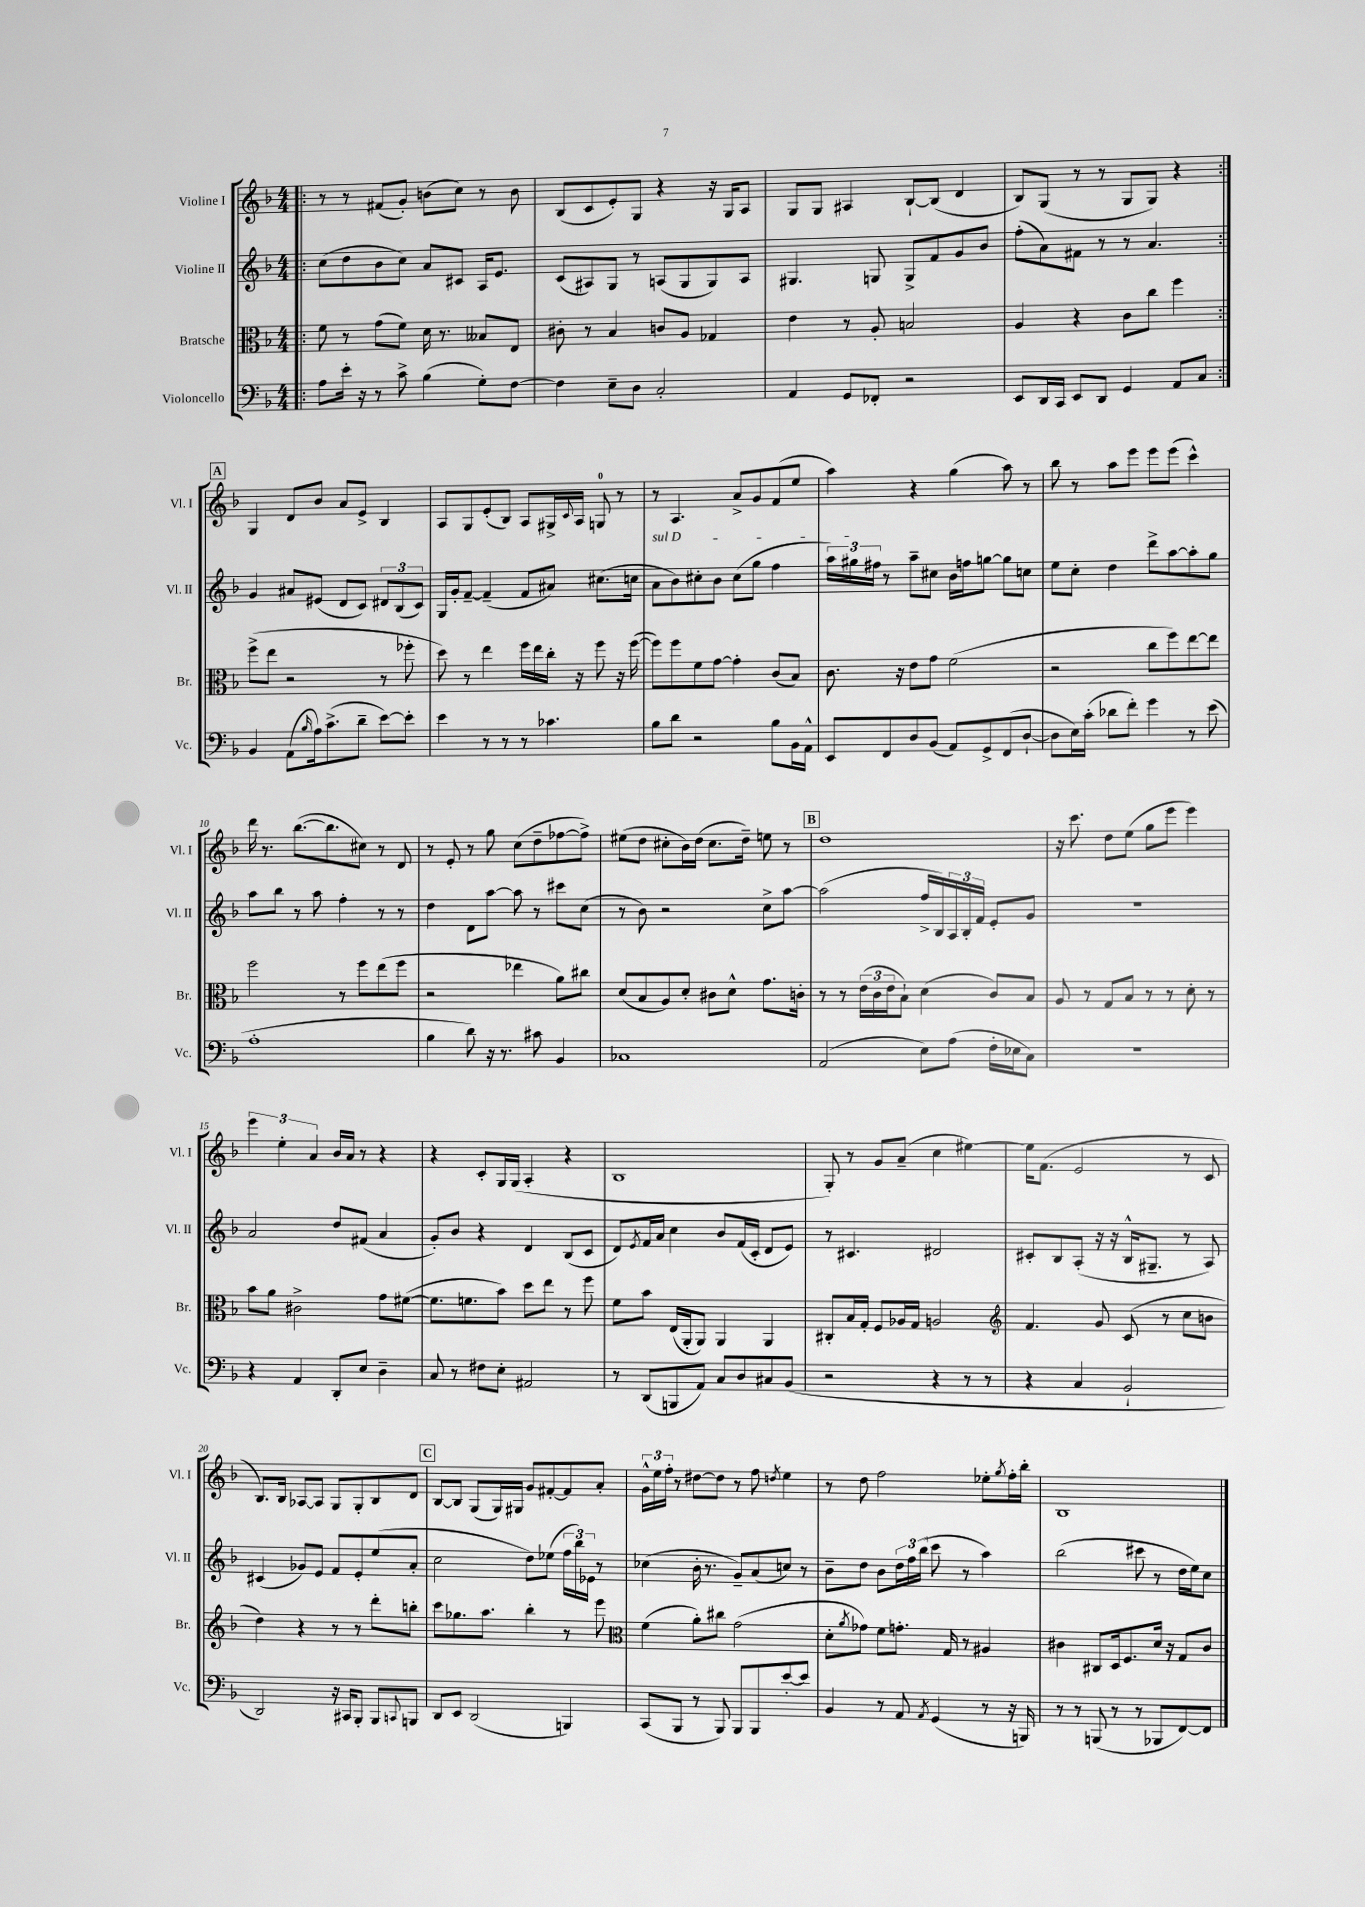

**kern	**kern	**kern	**kern
*part4	*part3	*part2	*part1
*staff4	*staff3	*staff2	*staff1
*I"Violoncello	*I"Bratsche	*I"Violine II	*I"Violine I
*I'Vc.	*I'Br.	*I'Vl. II	*I'Vl. I
*clefF4	*clefC3	*clefG2	*clefG2
*k[b-]	*k[b-]	*k[b-]	*k[b-]
*M4/4	*M4/4	*M4/4	*M4/4
=1!|:	=1!|:	=1!|:	=1!|:
8A\L	8f\	(8cc\L	8r
16e'\Jk	8r	8dd\	8r
16r	.	.	.
8r	(8g\L	8b-\	(8f#X/L
8c^\	8f\J)	8cc\J)	8g'/J)
(4B-\	16d\	8a/L	(8bn\L
.	8.r	.	.
.	.	8c#X/J	8cc\J)
8G'\L)	8B--X/L	16A/KL	8r
.	.	8.e/J	.
[8F\J	8E/J	.	8b\
=2	=2	=2	=2
4F\]	8c#X'\	(8c/L	(8B-/L
.	8r	8A#X/)	8c/
8E~\L	4B-/	8G/J	8e'/)
8D\J	.	8r	8G/J
2C'/	8cn/L	(8An/L	4r
.	8A/J	8G/	.
.	4G-X/	8G/)	16r
.	.	.	16G/KL
.	.	8A/J	8A/J
=3	=3	=3	=3
4AA/	4e\	4.G#X/	8G/L
.	.	.	8G/J
8GG/L	8r	.	4A#X/
8FF-X'/J	8A'/	8Gn/	.
2r	2Bn/	8G^/L	[8B-`/L
.	.	8f/	(8B-/J]
.	.	8g/	4d/
.	.	8b-/J	.
=4	=4	=4	=4
8EE/L	4A/	(8ff'\L	8B-/L)
16DD/L	.	8a\)	(8G/J
16CC/JJ	.	.	.
8EE/L	4r	8f#X\J	8r
8DD/J	.	8r	8r
4GG/	8c\L	8r	8G/L
.	8cc\J	4.a/	8G/J)
8AA/L	4ff\	.	4r
8C/J	.	.	.
!!LO:LB:g=z
!!LO:REH:place=s1:t=A
=5:|!	=5:|!	=5:|!	=5:|!
4BB-/	(8ff^\L	4g/	4G/
.	8ee\J	.	.
(8AA\L	2r	8a#X/L	8d/L
16qqB-/	.	.	.
16A\k)	.	(8e#X/J	8b-/J
(8.c^\	.	.	.
.	.	8d/L	8a/L
8d~\J	.	8c/J)	8e^/J
[8e\L)	8r	12d#X/L	4B-/
.	.	(12B-/	.
8e'\J]	8ff-X'\	.	.
.	.	12c/J)	.
=6	=6	=6	=6
4e\	8dd\)	16G/LL	8A/L
.	.	16g'/J	.
.	8r	[8f~/J	8G/
8r	4ee\	(4f~/]	(8e'/
8r	.	.	8B-/J)
8r	16ff\LL	8f/L	8A/L
.	16ee\	.	.
4.c-X\	16cc'\JJ	8a#X/J)	16G#X^/L
.	.	.	8qqc/
.	16r	.	16A/JJ
.	8ff\	(8.cc#X\L	8Gn/
.	16r	.	8r
.	([16ff\	16ccn\Jk	.
=7	=7	=7	=7
!	!	!LO:TX:a:i:t=sul D	!
8B-\L	8ff\L])	8a\L	8r
8d\J	8ff\	8b-\)	4.A/
2r	8f\	8cc#X'\	.
.	[8g\J	8b-\J	.
.	4g'\]	(8cc#\L	8a^/L
.	.	8gg\J	8g/
8B-\L	(8c/L	4ff\	(8f/
16BB-\L	8B-/J)	.	8ee/J
16AA^^\JJ	.	.	.
=8	=8	=8	=8
8EE/L	8.c\	24aa\LL)	4aa\)
.	.	24gg#X\	.
.	.	24ff#X\JJ	.
8FF/	.	8r	.
.	16r	.	.
8D/	8e\L	8aa~\L	4r
(8BB-/J	8g\J	8cc#X\J	.
8AA/L)	(2f\	16b-\LL	(4gg\
.	.	16ffn\J	.
8GG^/	.	[8ggn\J	.
(8FF/	.	8gg\L]	8aa\)
[8D`/J	.	8ccn\J	8r
=9	=9	=9	=9
8D\L]	2r	8ee\L	8bb-\
16E\L)	.	8cc'\J	8r
(16c'\JJ	.	.	.
8d-X\L	.	4dd\	8aa\L
8f'\J)	.	.	8eee\J
4g\	8cc\L	8ddd^\L	8eee\L
.	8ff\)	[8aa\	(8eee\J
8r	[8ee\	8aa'\]	4ccc^^\)
(8e\	8ee\J]	8gg\J	.
!!LO:LB:g=z
=10	=10	=10	=10
1A'	2ff\	8aa\L	16ddd\
.	.	.	8.r
.	.	8bb-\J	.
.	.	8r	([8.bb-\L
.	.	8aa\	.
.	.	.	8.bb-\]
.	8r	4ff'\	.
.	8ff\L	.	8cc#X\J)
.	(8ee\	8r	8r
.	8ff\J	8r	8d/
=11	=11	=11	=11
4B-\	2r	4dd\	8r
.	.	.	8e'/
8d\)	.	8d\L	8r
16r	.	[8aa\J	8gg\
8.r	.	.	.
.	4ee-X\	8aa\]	(8cc\L
8c#X\	.	8r	8dd~\
4BB-/	8a\L)	8ccc#X\L	[8ff-X\
.	8cc#X\J	(8cc\J	8ff-^\J])
=12	=12	=12	=12
1C-X	(8d/L	8r	(8ee#X\L
.	8B-/	8b-\)	8dd\J
.	8A/)	2r	8cc#X'\L
.	8d'/J	.	16b-\L)
.	.	.	(16dd\JJ
.	8c#X\L	.	8.cc#\L
.	8d^^\J	.	.
.	.	.	16dd~\Jk)
.	8.g\L	8cc^\L	8een\
.	.	[8aa\J	8r
.	16cn'\Jk	.	.
!!LO:REH:place=s1:t=B
=13	=13	=13	=13
(2AA/	8r	(2aa\]	1dd
.	8r	.	.
.	(24e\LL	.	.
.	24c\	.	.
.	24e\J	.	.
.	8B-`\J)	.	.
8E\L)	(4d\	16ff^/LL	.
.	.	16B-/)	.
(8A\J	.	24A/	.
.	.	24B-'/	.
.	.	24f/JJ	.
16F'\LL	8c/L)	8e'/L	.
16E-X\J	.	.	.
8C\J)	8B-/J	8g/J	.
=14	=14	=14	=14
1r	8A/	1r	16r
.	.	.	8.ccc\
.	8r	.	.
.	8G/L	.	8dd\L
.	8B-/J	.	(8ee\J
.	8r	.	8gg\L
.	8r	.	8eee\J
.	8d'\	.	4eee\)
.	8r	.	.
!!LO:LB:g=z
=15	=15	=15	=15
4r	8b-\L	2a/	6eee\
.	8a\J	.	.
.	.	.	6ee'\
4AA/	2c#X^\	.	.
.	.	.	6a/
8DD'/L	.	8dd/L	16b-/LL
.	.	.	16a/JJ
8E/J	.	(8f#X/J	8r
4D~\	8g\L	4a/	4r
.	([8f#X\J	.	.
=16	=16	=16	=16
8C/	8.f#\L]	8g'/L)	4r
8r	.	8b-/J	.
.	8.fn\	.	.
8F#X\L	.	4r	8c'/L
8E'\J	8b-\J)	.	16G/L
.	.	.	(16G/JJ
2AA#X/	8dd\L	4d/	4A'/
.	8ee\J	.	.
.	8r	(8B-/L	4r
.	8ff\	8c/J	.
=17	=17	=17	=17
8r	8f\L	8d/L)	1B-
.	.	8qe/	.
(8DD/L	8b-\J	16f/L	.
.	.	16a/JJ	.
8BBBn/	(16E/LL	4cc\	.
.	16AA'/J	.	.
8AA/J)	8AA/J)	.	.
8C/L	4AA/	8b-/L	.
8D/	.	(16f/L	.
.	.	16c'/JJ	.
8C#X/	4AA/	8d/L	.
(8BB-/J	.	8e/J)	.
=18	=18	=18	=18
2r	8C#X'/L	8r	8G'/)
.	16B-/L	4.c#X/	8r
.	16G'/JJ	.	.
.	8F/L	.	8g/L
.	16A-X/L	.	(8a~/J
.	16G/JJ	.	.
4r	2An/	2d#X/	4cc\
8r	.	.	[4ee#X\)
8r	.	.	.
=19	=19	=19	=19
*	*clefG2	*	*
4r	4.f/	8c#X'/L	16ee#\KL]
.	.	.	(8.f\J
.	.	8B-/	.
4C/	.	(8A'/J	2e/
.	8g/	16r	.
.	.	16r	.
2BB-`/	(8c/	16B-^^/KL	.
.	.	8.G#X~/J	.
.	8r	.	.
.	8cc\L	8r	8r
.	8bn\J	8A/)	8c/
!!LO:LB:g=z
=20	=20	=20	=20
2DD/)	4dd\)	(4c#X/	8.B-/L)
.	.	.	16B-/Jk
.	4r	8g-X/L)	[8A-X/L
.	.	8e/J	8A-/J]
16r	8r	8f/L	8G/L
16CC#X/KL	.	.	.
8BBB-'/J	8r	8e'/	8G'/
8BBB-/L	8ddd'\L	(8ee/	8B-/
8qqCCn/	.	.	.
8BBBn/J	8bbn'\J	8a'/J	8d/J
!!LO:REH:place=s1:t=C
=21	=21	=21	=21
8DD/L	8ccc\L	2cc\	[8B-/L
8EE/J	8.gg-X\	.	8B-/J]
(2DD/	.	.	(8G/L
.	8.aa\J	.	.
.	.	.	16G/L)
.	.	.	16G#X/JJ
.	4bb-'\	8dd\L)	8g/L
.	.	(8ee-X\J	[8f#X'/
4BBBn/)	8r	24ff\LL	8f#/]
.	.	24bb-\)	.
.	.	24e-X\JJ	.
.	8eee\	8r	8a'/J
=22	=22	=22	=22
*	*clefC3	*	*
(8CC/L	(4f\	(4cc-X\	24g^^\LL
.	.	.	24ee\
.	.	.	24ff'\JJ
8BBB-/J	.	.	8r
8r	8a'\L)	16b-'\	[8dd#X\L
.	.	8.r	.
8BBB-/)	8cc#X\J	.	8dd#\J]
8BBB-/L	(2g\	8g~/L)	8r
8BBB-/	.	(8a/	8ff\
.	.	.	8qddn/
[8e'/	.	8ccn/J)	4ee\
8e/J]	.	8r	.
=23	=23	=23	=23
4BB-/	8d'\L	8b-~\L	8r
.	8qa/	.	.
.	8g-X\J)	8dd\J	8dd\
8r	8f\L	8b-\L	2ff\
8AA/	8.gn'\J	24dd\L	.
.	.	24ff\	.
.	.	(24bb-\JJ	.
8qAA/	.	.	.
(4GG/	.	8ccc\	.
.	16G/	.	.
.	8r	8r	.
8r	4A#X/	4aa\)	8ee-X'\L
.	.	.	8qgg/
16r	.	.	16ff'\L
16BBBn/)	.	.	16bb-'\JJ
=24	=24	=24	=24
8r	4c#X\	(2bb-\	1B-
8r	.	.	.
(8BBBn/	8C#X/L	.	.
8r	16D/k	.	.
.	8.F/	.	.
8r	.	8ccc#X\	.
8BBB-X/L	16d/Jk	8r	.
.	16r	.	.
[8FF/)	8G/L	16dd\LL	.
.	.	16ee\J)	.
8FF/J]	8c#/J	8cc\J	.
==	==	==	==
*-	*-	*-	*-
